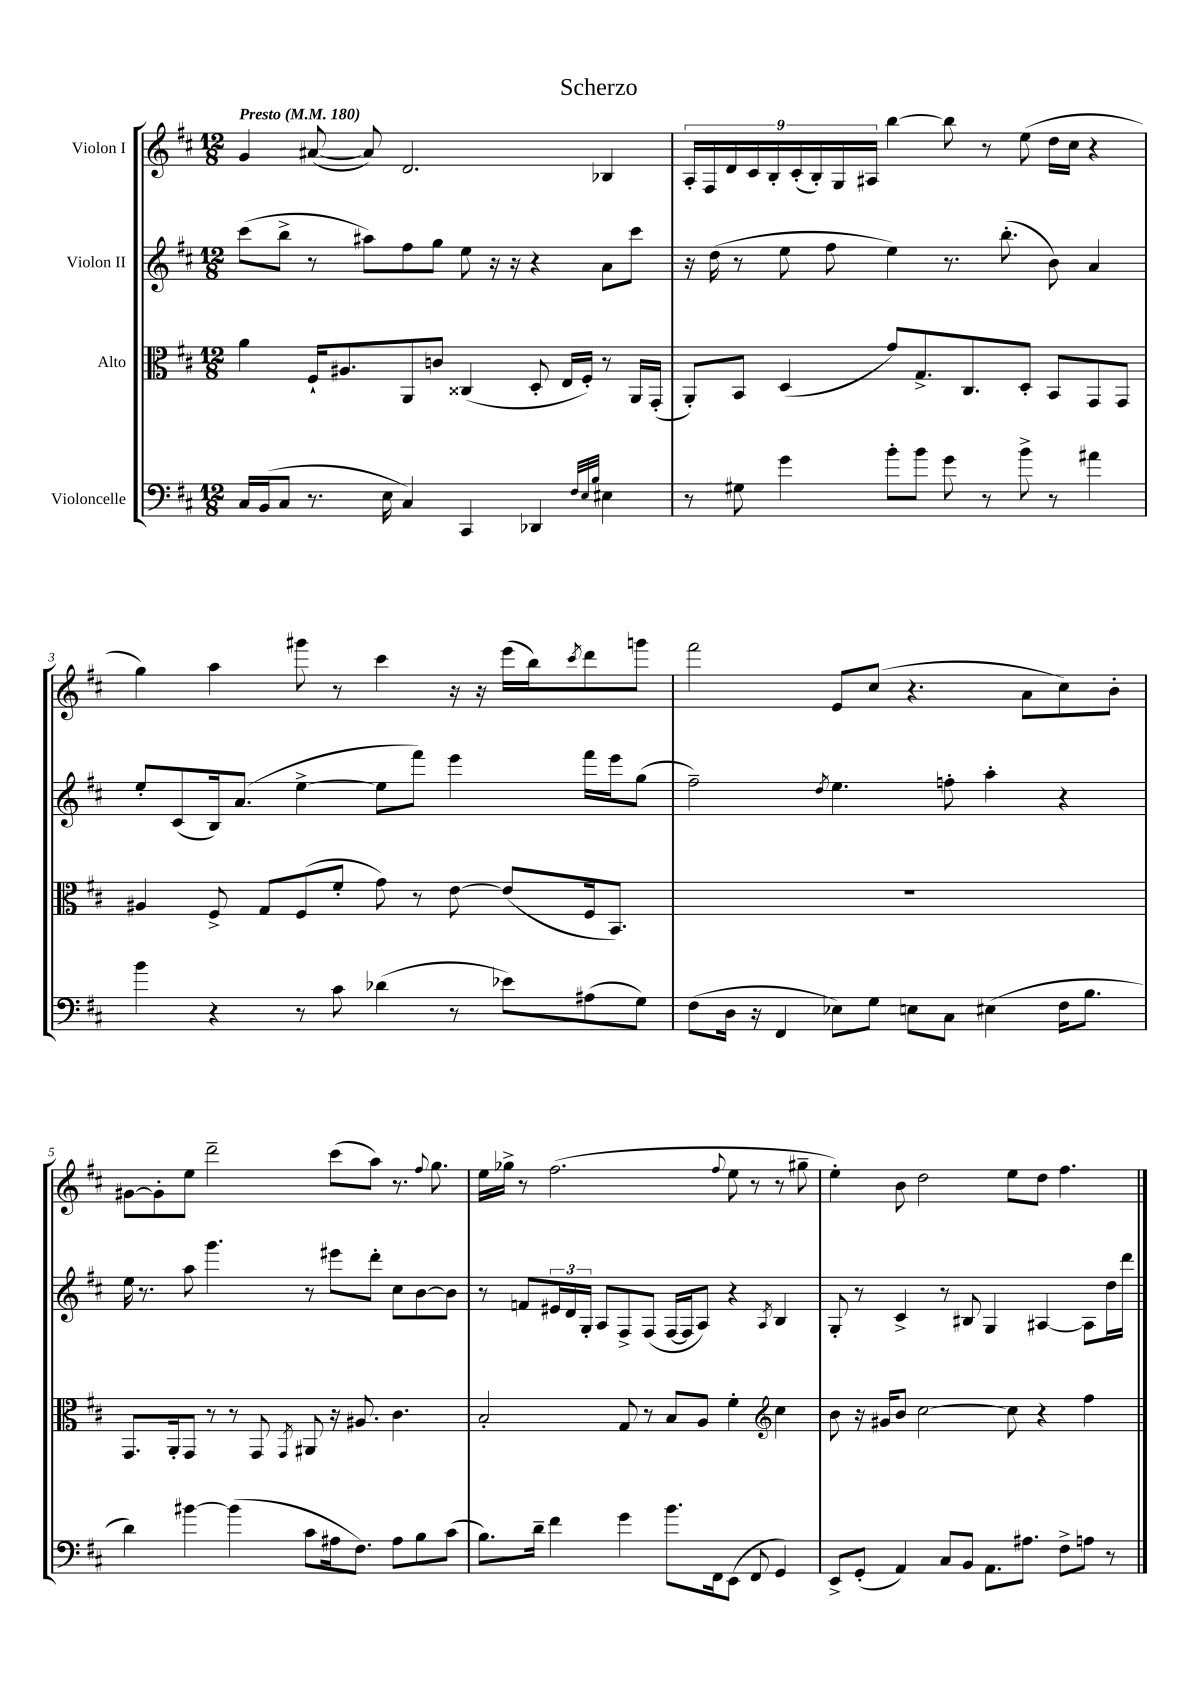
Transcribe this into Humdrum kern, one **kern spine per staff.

**kern	**kern	**kern	**kern
*part4	*part3	*part2	*part1
*staff4	*staff3	*staff2	*staff1
*I"Violoncelle	*I"Alto	*I"Violon II	*I"Violon I
*clefF4	*clefC3	*clefG2	*clefG2
*k[f#c#]	*k[f#c#]	*k[f#c#]	*k[f#c#]
*M12/8	*M12/8	*M12/8	*M12/8
*MM180	*MM180	*MM180	*MM180
=1	=1	=1	=1
!	!	!	!LO:TX:a:B:t=Presto
16C#/LL	4a\	(8ccc#\L	4g/
(16BB/J	.	.	.
8C#/J	.	8bb^\J	.
8.r	16F#`/KL	8r	([8a#X/
.	8.A#X/	.	.
.	.	8aa#X\L)	8a#/])
16E\	.	.	.
4C#/)	8AA/	8ff#\	2.d/
.	8cn/J	8gg\J	.
4CC#/	(4C##X/	8ee\	.
.	.	16r	.
.	.	16r	.
4DD-X/	8D'/	4r	.
.	16E/LL	.	.
.	16F#'/JJ)	.	.
32qqF#/LLL	.	.	.
32qqE/	.	.	.
32qqB/JJJ	.	.	.
4E#X\	8r	8a\L	4B-X/
.	16AA/LL	8ccc#\J	.
.	(16GG'/JJ	.	.
=2	=2	=2	=2
8r	8AA'/L)	16r	18A'/LL
.	.	.	18F#/
.	.	(16dd\	.
.	.	.	18d/
8G#X\	8BB/J	8r	.
.	.	.	18c#/
.	.	.	18B'/
4g\	(4D/	8ee\	.
.	.	.	(18c#'/
.	.	.	18B'/)
.	.	8ff#\	.
.	.	.	18G/
.	.	.	18A#X/JJ
8b'\L	8g/L)	4ee\)	[4bb\
8b\J	8.G^/	.	.
8g\	.	8.r	8bb\]
.	8.C#/	.	.
8r	.	.	8r
.	.	(8.bb'\	.
8b^\	8D'/J	.	(8ee\
8r	8BB/L	8b\)	16dd\LL
.	.	.	16cc#\JJ
4a#X\	8GG/	4a/	4r
.	8GG/J	.	.
!!LO:LB:g=z
=3	=3	=3	=3
4b\	4A#X/	8ee'/L	4gg\)
.	.	(8c#/	.
4r	8F#^/	16B/k)	4aa\
.	.	(8.a/J	.
.	8G/L	.	.
8r	(8F#/	[4ee^\	8ggg#X\
8c#\	8f#'/J	.	8r
(4d-X\	8g\)	8ee\L]	4ccc#\
.	8r	8fff#\J)	.
8r	[8e\	4eee\	16r
.	.	.	16r
8e-X\L)	(8e/L]	.	(16eee\LL
.	.	.	16bb\J)
.	.	.	8qccc#/
(8A#X\	16F#/k	16fff#\LL	8ddd\
.	8.BB/J)	16eee\J	.
8G\J)	.	(8gg\J	8gggn\J
=4	=4	=4	=4
(8F#\L	1.r	2ff#~\)	2fff#\
16D\Jk	.	.	.
16r	.	.	.
4FF#/	.	.	.
.	.	8qdd/	.
8E-X\L)	.	4.ee\	8e/L
8G\J	.	.	(8cc#/J
8En\L	.	.	4.r
8C#\J	.	8ffn'\	.
(4E#X\	.	4aa'\	.
.	.	.	8a\L
16F#\KL	.	4r	8cc#\)
8.B\J	.	.	.
.	.	.	8b'\J
!!LO:LB:g=z
=5	=5	=5	=5
4d\)	8.GG/L	16ee\	[8g#X\L
.	.	8.r	.
.	.	.	8g#'\]
.	16AA'/k	.	.
[4b#X\	8GG/J	8aa\	8ee\J
.	8r	4.ggg\	2ddd~\
(4b#\]	8r	.	.
.	8GG/	.	.
.	8qGG/	.	.
8c#\L	8AA#X/	8r	.
16A#X\k	16r	8eee#X\L	(8ccc#\L
8.F#\J)	8.A#X/	.	.
.	.	8ddd'\J	8aa\J)
8A#\L	4.c#\	8cc#\L	8.r
8B\	.	[8b\	.
.	.	.	8qqff#/
.	.	.	8.gg\
(8c#\J	.	8b\J]	.
=6	=6	=6	=6
8.B\L)	2B'/	8r	16ee\LL
.	.	.	16gg-X^\JJ
.	.	8fn/L	8r
16d~\Jk	.	.	.
4f#\	.	24e#X/L	(2.ff#\
.	.	24d/	.
.	.	24G'/JJ	.
.	.	8A/L	.
4g\	8G/	8F#^/	.
.	8r	(8F#/J	.
8.b\L	8B/L	[16F#/LL	.
.	.	16F#/J]	.
.	8A/J	8A/J)	.
16FF#\k	.	.	.
.	.	.	8qqff#/
(8EE\J	4f#'\	4r	8ee\
8FF#/	.	.	8r
*	*clefG2	*	*
.	.	8qA/	.
4GG/)	4cc#\	4B/	8r
.	.	.	8gg#X~\
=7	=7	=7	=7
8EE^/L	8b\	8G'/	4ee'\)
(8GG'/J	16r	8r	.
.	16g#X/KL	.	.
4AA/)	8b/J	4c#^/	8b\
.	[2cc#\	.	2dd\
8C#/L	.	8r	.
8BB/J	.	8B#X/	.
8.AA\L	.	4G/	.
.	8cc#\]	.	8ee\L
8.A#X\J	.	.	.
.	4r	[4A#X/	8dd\J
8F#^\L	.	.	4.ff#\
8An\J	4ff#\	8A#\L]	.
8r	.	16dd\L	.
.	.	16ddd\JJ	.
==	==	==	==
*-	*-	*-	*-
